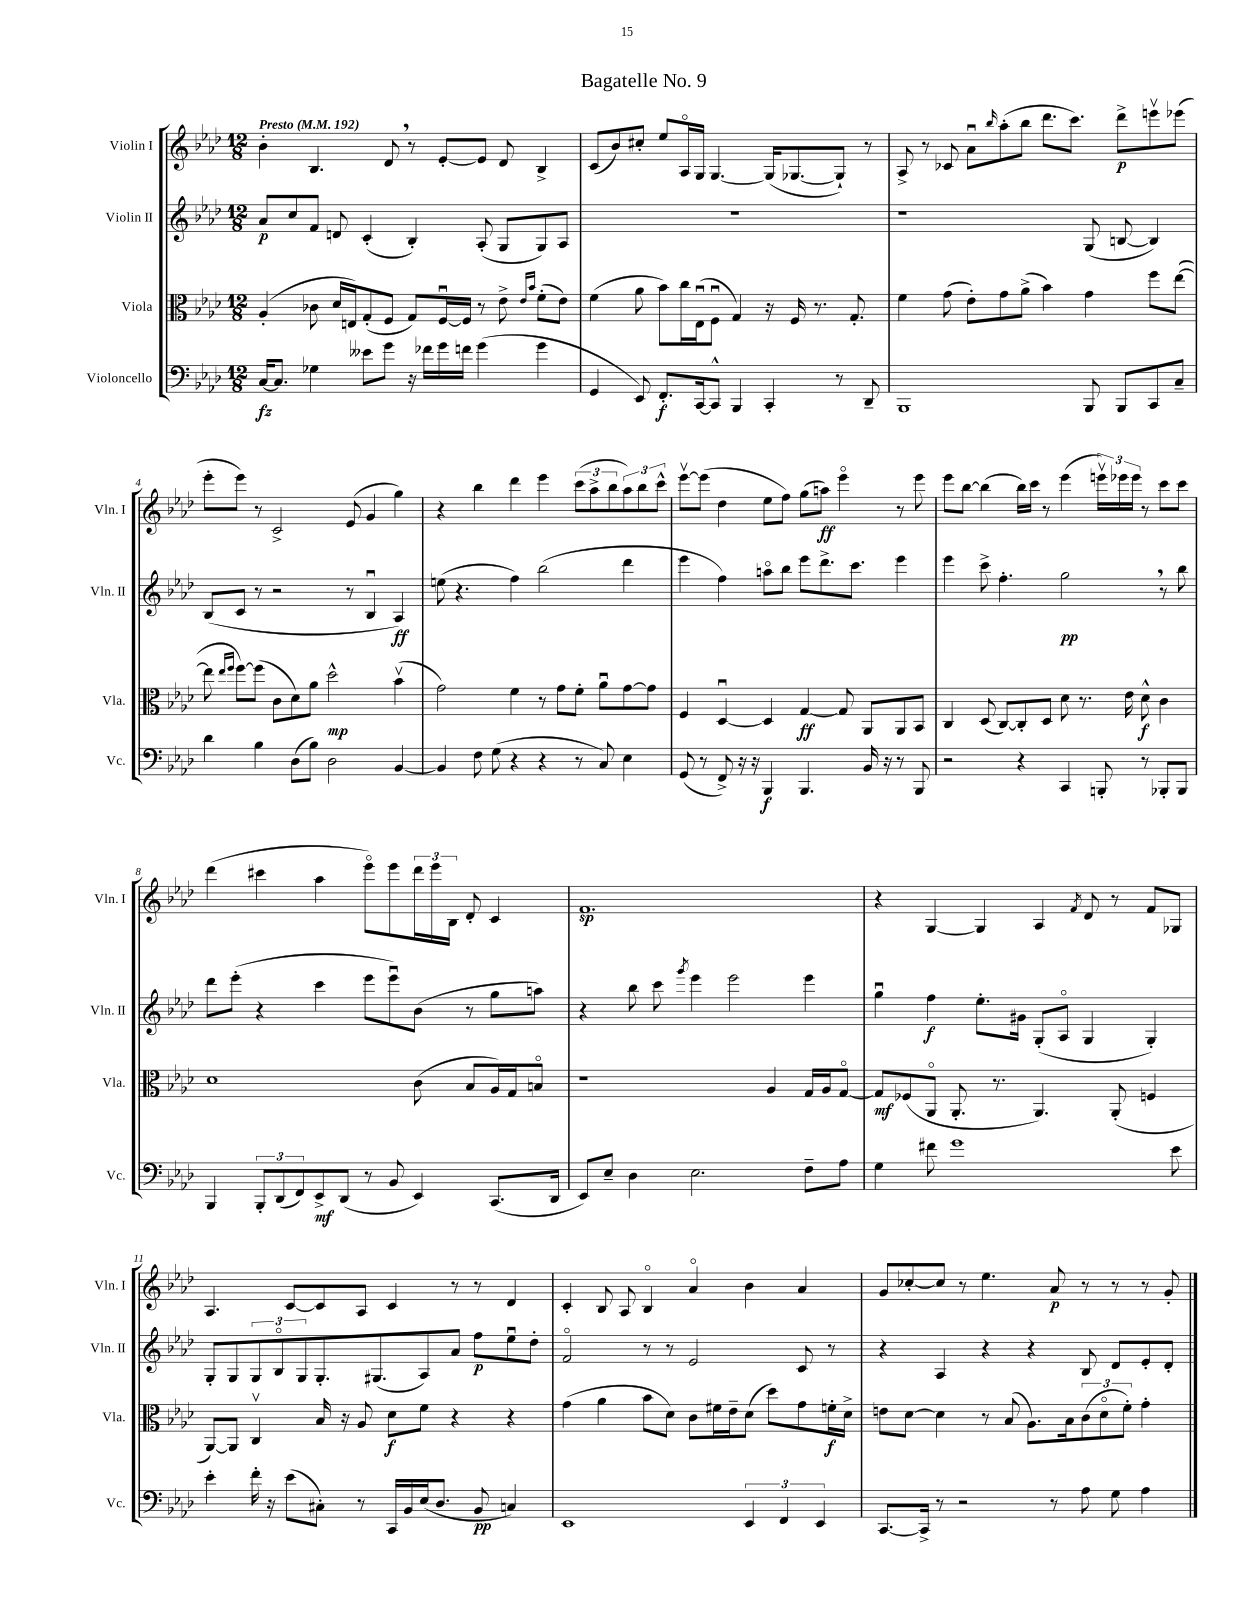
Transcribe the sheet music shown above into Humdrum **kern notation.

**kern	**kern	**kern	**kern
*staff4	*staff3	*staff2	*staff1
*clefF4	*clefC3	*clefG2	*clefG2
*k[b-e-a-d-]	*k[b-e-a-d-]	*k[b-e-a-d-]	*k[b-e-a-d-]
*M12/8	*M12/8	*M12/8	*M12/8
*MM192	*MM192	*MM192	*MM192
[16C/LK	(4A-'/	8a-/L	4b-'\
8.C/]J	.	.	.
.	.	8cc/	.
4G-\	8c-\	8f/J	4.B-/
.	16d-/LL	8d/	.
.	16E/J)	.	.
8e--\L	(8G'/	(4c'/	.
8g\J	8F/J	.	8d-/
16r	8G/L)	4B-'/)	8r
16f-\LL	.	.	.
16g\	[16Fu/L	.	[8e-'/L
16f\JJ	16F/]JJ	.	.
(4g\	8r	(8A-'/	8e-/]J
.	8e-^\	8G/L	8d-/
.	16qqe-/LL	.	.
.	16qqb-/JJ	.	.
4g\	(8f'\L	8G/)	4B-^/
.	8e-\J)	8A-/J	.
=	=	=	=
4GG/	(4f\	1.r	(8c/L
.	.	.	8b-/)
8EE-/)	8a-\	.	8cc#'/J
8.FF'/L	8b-\L)	.	8ee-/L
.	16cc\L	.	16A-o/L
[16CC/k	(16E-u\J	.	16G/JJ
8CC^^/]J	8Fu\J	.	[4.G/
4BBB-/	4G/)	.	.
4CC'/	16r	.	(16G/]LK
.	16F/	.	[8.G-/
.	8.r	.	.
8r	.	.	8G-`/]J)
.	8.G'/	.	.
8DD-~/	.	.	8r
=	=	=	=
1BBB-	4f\	1r	8A-^/
.	.	.	8r
.	(8g\	.	8c-/
.	8e-'\L)	.	8a-u\L
.	.	.	16qqbb-/
.	8g\	.	(8aa-'\
.	(8a-^\J	.	8bb-\J
.	4b-\)	.	8.ddd-\L
.	.	.	8.ccc\J)
8BBB-/	4g\	(8G/	.
8BBB-/L	.	[8B/	8ddd-^\L
8CC/	8ff\L	4B/])	8eeev\
8C~/J	([8ee-\J	.	(8eee-\J
=	=	=	=
4d-\	8ee-\]	(8B-/L	8eee-'\L
.	16qqee-/LL	.	.
.	16qqff/JJ	.	.
.	[8ff\L)	8c/J	8eee-\J)
4B-\	(8ff\]J	8r	8r
.	8c\L	2r	2c^/
(8D-\L	8d-\)	.	.
8B-\J)	8a-\J	.	.
2D-\	2dd-^^\	.	.
.	.	8r	(8e-/
.	.	4B-u/	4g/
[4BB-/	(4b-v\	4A-/)	4gg\)
=	=	=	=
4BB-/]	2g\)	(8ee\	4r
.	.	4.r	.
8F\	.	.	4bb-\
(8G\	.	.	.
4r	4f\	4ff\)	4ddd-\
4r	8r	(2bb-\	4eee-\
.	8g\L	.	.
8r	8f'\J	.	(12ccc\L
.	.	.	12aa-^\
8C/)	8a-u\L	.	.
.	.	.	12bb-\
4E-\	[8g\	4ddd-\	12aa-\)
.	.	.	12bb-\
.	8g\]J	.	.
.	.	.	12ccc^^\J
=	=	=	=
(8GG/	4F/	4eee-\	[8eee-v\L
8r	.	.	(8eee-\]J
8FF^/)	[4D-u/	4ff\)	4dd-\
16r	.	.	.
16r	.	.	.
4BBB-/	4D-/]	8aao\L	8ee-\L
.	.	8bb-\J	8ff\J)
4.BBB-/	[4G/	8eee-\L	(8gg\L
.	.	8.ddd-^\	8aa\J)
.	8G/]	.	4eee-o\
.	.	8.ccc\J	.
16BB-/	8AA-/L	.	.
16r	.	.	.
8r	8AA-/	4eee-\	8r
8BBB-/	8BB-/J	.	8eee-\
=	=	=	=
2r	4C/	4eee-\	8eee-\L
.	.	.	[8bb-\J
.	(8D-/	8ccc^\	(4bb-\]
.	[8C/L)	4.ff'\	.
4r	8C'/]	.	16bb-\LL)
.	.	.	16ccc\JJ
.	8D-/J	.	8r
4CC/	8d-\	2gg\	(4eee-\
.	8.r	.	.
8BBB'/	.	.	24eeev\LL)
.	.	.	24eee-\
.	16e-\	.	.
.	.	.	24eee-\JJ
8r	8d-^^\	.	8r
8BBB-'/L	4c\	8r	8ccc\L
8BBB-/J	.	8bb-\	8ccc\J
=	=	=	=
4BBB-/	1d-	8ddd-\L	(4ddd-\
.	.	(8eee-'\J	.
12BBB-'/L	.	4r	4ccc#\
(12DD-/	.	.	.
12FF/)	.	.	.
8EE-^/	.	4ccc\	4aa-\
(8DD-/J	.	.	.
8r	.	8eee-\L	8eee-o\L)
8BB-/	.	8eee-u\)	8eee-\
4EE-/)	(8c\	(8b-\J	24ddd-\L
.	.	.	24eee-\
.	.	.	24B-\JJ
.	8B-/L	8r	8d-'/
(8.CC/L	16A-/L)	8gg\L	4c/
.	16G/J	.	.
.	8Bo/J	8aa\J)	.
16DD-/Jk	.	.	.
=	=	=	=
8EE-/L)	1r	4r	1.f
8E-~/J	.	.	.
4D-\	.	8bb-\	.
.	.	8ccc\	.
.	.	8qggg/	.
2.E-\	.	4eee-\	.
.	.	2eee-\	.
.	4A-/	.	.
8F~\L	16G/LL	4eee-\	.
.	16A-/J	.	.
8A-\J	[8Go/J	.	.
=	=	=	=
4G\	8G/]L	4ggu\	4r
.	(8F-/	.	.
8f#\	8AA-o/J	4ff\	[4G/
1g	8.AA-'/	.	.
.	.	8.ee-'\L	4G/]
.	8.r	.	.
.	.	16g#\Jk	.
.	4.AA-/)	(8G'/L	4A-/
.	.	8A-o/J	.
.	.	.	8qf/
.	.	4G/	8d-/
.	(8AA-'/	.	8r
.	4F/	4G'/)	8f/L
8e-\	.	.	8G-/J
=	=	=	=
4e-'\	[8AA-/L)	8G'/L	4.A-/
.	8AA-/]J	8G/	.
16f'\	4Cv/	12G/	.
16r	.	.	.
.	.	12B-o/	.
(8e-\L	.	.	[8c/L
.	.	12G/	.
8C#'\J)	16B-/	8.G'/	8c/]
.	16r	.	.
8r	8A-/	.	8A-/J
.	.	(8.G#/	.
16CC/LL	8d-\L	.	4c/
16BB-/	.	.	.
(16E-/J	8f\J	8A-/)	.
8.D-/J	.	.	.
.	4r	8a-/J	8r
8BB-/	.	8ff\L	8r
4C/)	4r	8ee-u\	4d-/
.	.	8dd-'\J	.
=	=	=	=
1EE-	(4g\	2fo/	4c'/
.	4a-\	.	8B-/
.	.	.	8A-/
.	8b-\L	8r	4B-o/
.	8d-\J)	8r	.
.	8c\L	2e-/	4a-o/
.	16f#\L	.	.
.	16e-~\J	.	.
6EE-/	(8d-\J	.	4b-\
.	8dd-\L)	.	.
6FF/	.	.	.
.	8g\	8c/	4a-/
6EE-/	.	.	.
.	16f'\L	8r	.
.	16d-^\JJ	.	.
=	=	=	=
[8.CC/L	8e\L	4r	8g/L
.	[8d-\J	.	[8cc-'/
16CC^/]Jk	.	.	.
8r	4d-\]	4A-/	8cc-/]J
2r	.	.	8r
.	8r	4r	4.ee-\
.	(8B-/	.	.
.	8.A-\L)	4r	.
8r	.	.	8a-/
.	16B-\k	.	.
8A-\	(12c\	8B-/	8r
.	12d-o\	.	.
8G\	.	8d-/L	8r
.	12f'\J)	.	.
4A-\	4g'\	8e-'/	8r
.	.	8d-'/J	8g'/
==	==	==	==
*-	*-	*-	*-
